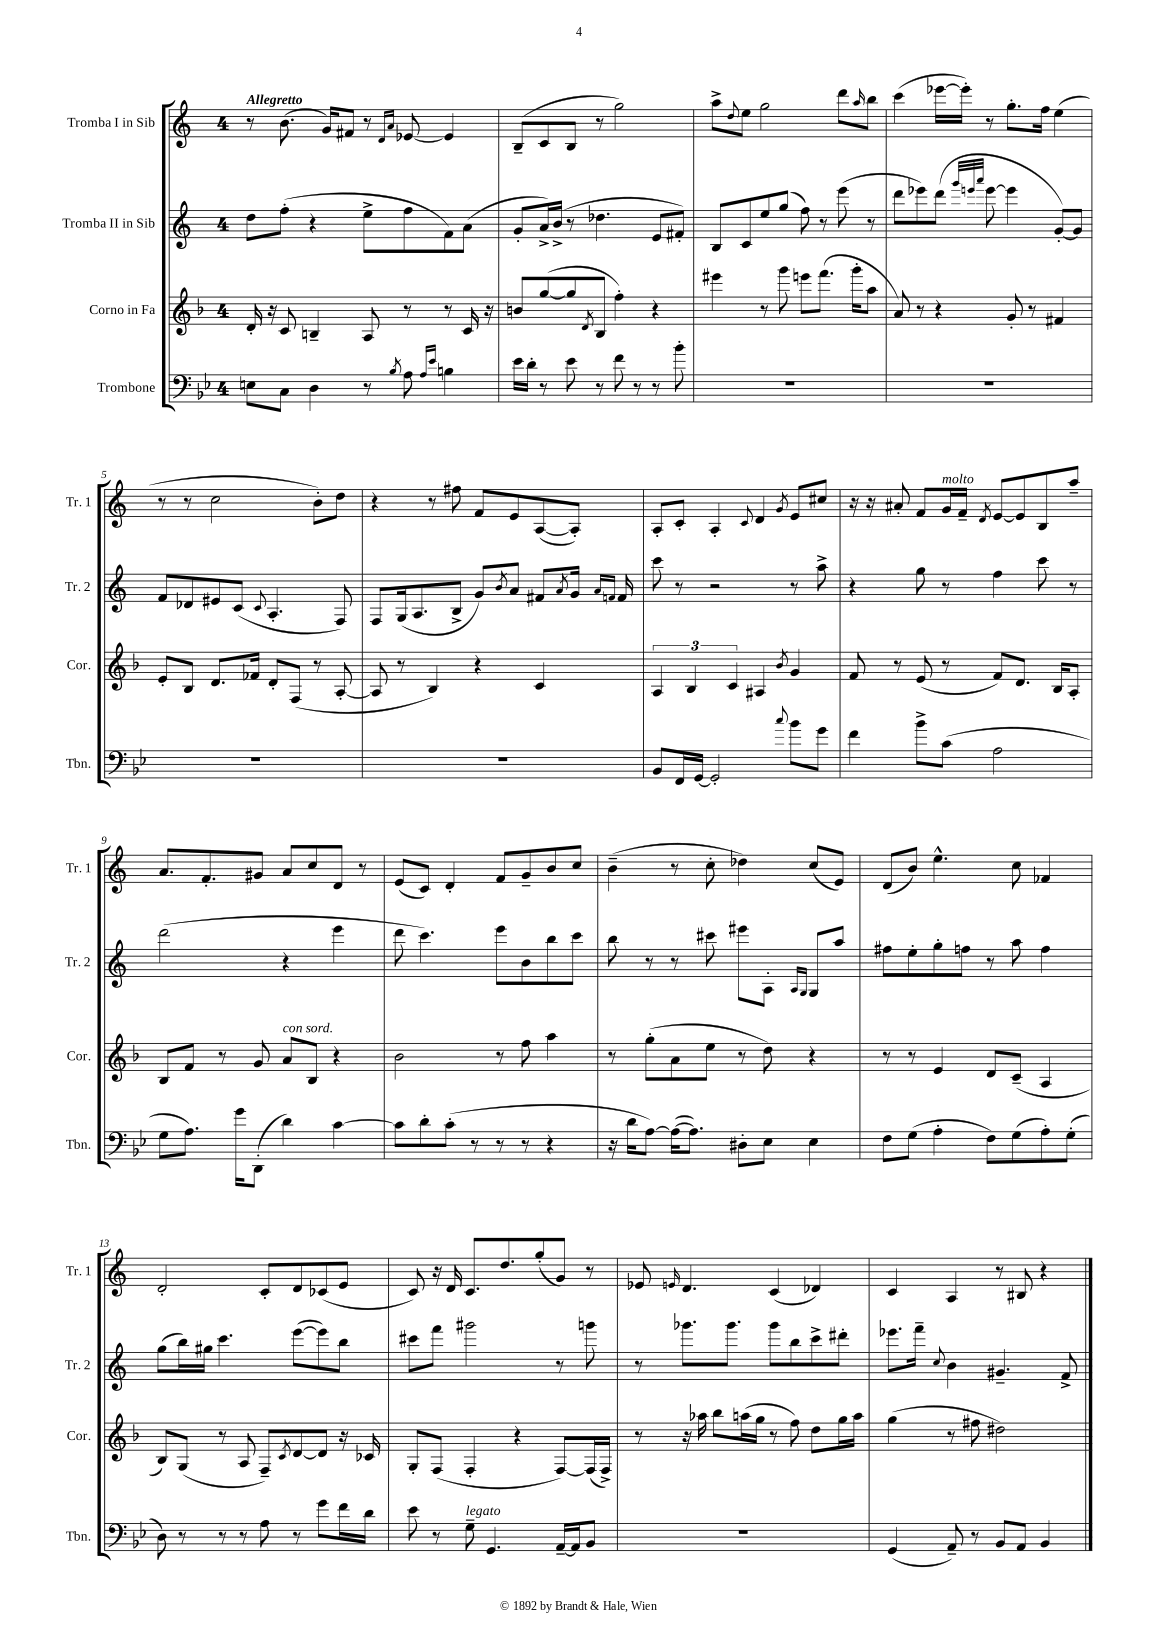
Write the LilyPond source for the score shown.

<<
\new StaffGroup <<
\new Staff = "s0" \with { instrumentName = "Tromba I in Sib" shortInstrumentName = "Tr. 1" } {
    \clef treble \key c \major \once \override Staff.TimeSignature.style = #'single-digit \time 4/4 \tempo "Allegretto"
    r8 b'8.( g'16) fis'8 r8 \grace { d'16 a'16 } ees'8~ ees'4 |
    b8--( c'8 b8 r8 g''2) |
    a''8-> \appoggiatura { d''8 } e''8 g''2 d'''8 \grace { a''16 } b''8 |
    c'''4( ees'''16~ ees'''16-.) r8 g''8.-. f''16 e''4( |
    r8 r8 c''2 b'8-.) d''8 |
    r4 r8 fis''8 f'8 e'8 a8~( a8-.) |
    a8-. c'8-. a4-. \appoggiatura { c'8 } d'4 \acciaccatura { g'8 } e'8 cis''8 |
    r16 r16 ais'8-. f'8 g'16^\markup { \italic "molto" } f'16-- \acciaccatura { d'8 } e'8~ e'8 b8 a''8-- |
    a'8. f'8.-. gis'8 a'8 c''8 d'8 r8 |
    e'8( c'8) d'4-. f'8 g'8-- b'8 c''8 |
    b'4--( r8 c''8-. des''4) c''8( e'8) |
    d'8( b'8) e''4.-^ c''8 fes'4 |
    d'2-. c'8-. d'8 ces'8( e'8 |
    c'8) r16 d'16 c'8. d''8. g''8-.( g'8) r8 |
    ees'8 \grace { e'16 } d'4. c'4( des'4) |
    c'4 a4 r8 bis8 r4 \bar "|." |
}
\new Staff = "s1" \with { instrumentName = "Tromba II in Sib" shortInstrumentName = "Tr. 2" } {
    \clef treble \key c \major \once \override Staff.TimeSignature.style = #'single-digit \time 4/4
    d''8 f''8-.( r4 e''8-> f''8 f'8) a'8( |
    g'8-. a'16->) b'16->( r8 des''4. e'8 fis'8-.) |
    b8 c'8 e''8 g''8( f''8) r8 e'''8( r8 |
    d'''8 ees'''8) d'''8( \grace { g'''32 e'''32 a'''32 } e'''8~ e'''4 g'8~-.) g'8 |
    f'8 des'8 eis'8 c'8( \appoggiatura { c'8 } a4.-. f8) |
    f8 g16( a8. b8-> g'8) \acciaccatura { b'8 } a'8 fis'8 \acciaccatura { a'8 } g'16 \grace { a'16 f'16 } f'16 |
    c'''8 r8 r2 r8 a''8-> |
    r4 g''8 r8 f''4 c'''8 r8 |
    d'''2( r4 e'''4 |
    d'''8 c'''4.) e'''8 b'8 b''8 c'''8 |
    b''8 r8 r8 cis'''8 eis'''8 a8-. \grace { a16 g16 } g8 a''8 |
    fis''8 e''8-. g''8-. f''8 r8 a''8 f''4 |
    g''8( b''16) gis''16 c'''4. e'''8~( e'''8) b''8 |
    cis'''8 f'''8 gis'''2 r8 g'''8 |
    r8 ges'''8. ges'''8. ges'''8 b''8 c'''8-> dis'''8-. |
    ees'''8. f'''16-- \appoggiatura { c''8 } b'4 gis'4.-- f'8-> \bar "|." |
}
\new Staff = "s2" \with { instrumentName = "Corno in Fa" shortInstrumentName = "Cor." } {
    \clef treble \key f \major \once \override Staff.TimeSignature.style = #'single-digit \time 4/4
    d'16-. r16 c'8 b4-- a8 r8 r8 c'16 r16 |
    b'8 g''8~( g''8 \acciaccatura { d'8 } bes8 f''4-.) r4 |
    eis'''4 r8 g'''8 e'''8 f'''8.( g'''16-. a''8 |
    a'8) r8 r4 g'8-. r8 fis'4 |
    e'8-. bes8 d'8. fes'16 d'8-. f8( r8 a8~-. |
    a8 r8 bes4) r4 c'4 |
    \tuplet 3/2 { a4 bes4 c'4 } ais4 \acciaccatura { bes'8 } g'4 |
    f'8 r8 e'8( r8 f'8) d'8. bes16 a8-. |
    bes8 f'8 r8 g'8 a'8^\markup { \italic "con sord." } bes8 r4 |
    bes'2 r8 f''8 a''4 |
    r8 g''8-.( a'8 e''8 r8 d''8) r4 |
    r8 r8 e'4 d'8 c'8--( a4 |
    bes8) g8( r8 a8 f8--) \acciaccatura { c'8 } d'8~ d'8 r16 ces'16 |
    g8-. f8( f4-. r4 f8~) f16( f16->) |
    r8 r16 aes''16 bes''8 a''16( g''16 r8 f''8) d''8 g''16 a''16 |
    g''4( r8 fis''8 dis''2) \bar "|." |
}
\new Staff = "s3" \with { instrumentName = "Trombone" shortInstrumentName = "Tbn." } {
    \clef bass \key bes \major \once \override Staff.TimeSignature.style = #'single-digit \time 4/4
    e8 c8 d4 r8 \acciaccatura { bes8 } a8 \grace { a16 ees'16 } b4 |
    ees'16 d'16-. r8 ees'8 r8 f'8 r8 r8 bes'8-. |
    R1 |
    R1 |
    R1 |
    R1 |
    bes,8 f,16 g,16~ g,2-. \appoggiatura { c''8 } bes'8 g'8 |
    f'4 bes'8-> c'8( a2 |
    g8 a8.) g'16 d,8-.( d'4) c'4~ |
    c'8 d'8-. c'8-.( r8 r8 r8 r4 |
    r16 d'16 a8~) a16~( a8.) dis8-. ees8 ees4 |
    f8 g8( a4-. f8) g8( a8-.) g8-.( |
    d8) r8 r8 r8 a8 r8 g'8 f'16 d'16 |
    ees'8 r8 g8--^\markup { \italic "legato" } g,4. a,16~-- a,16 bes,8 |
    R1 |
    g,4( a,8--) r8 bes,8 a,8 bes,4 \bar "|." |
}
>>
>>
